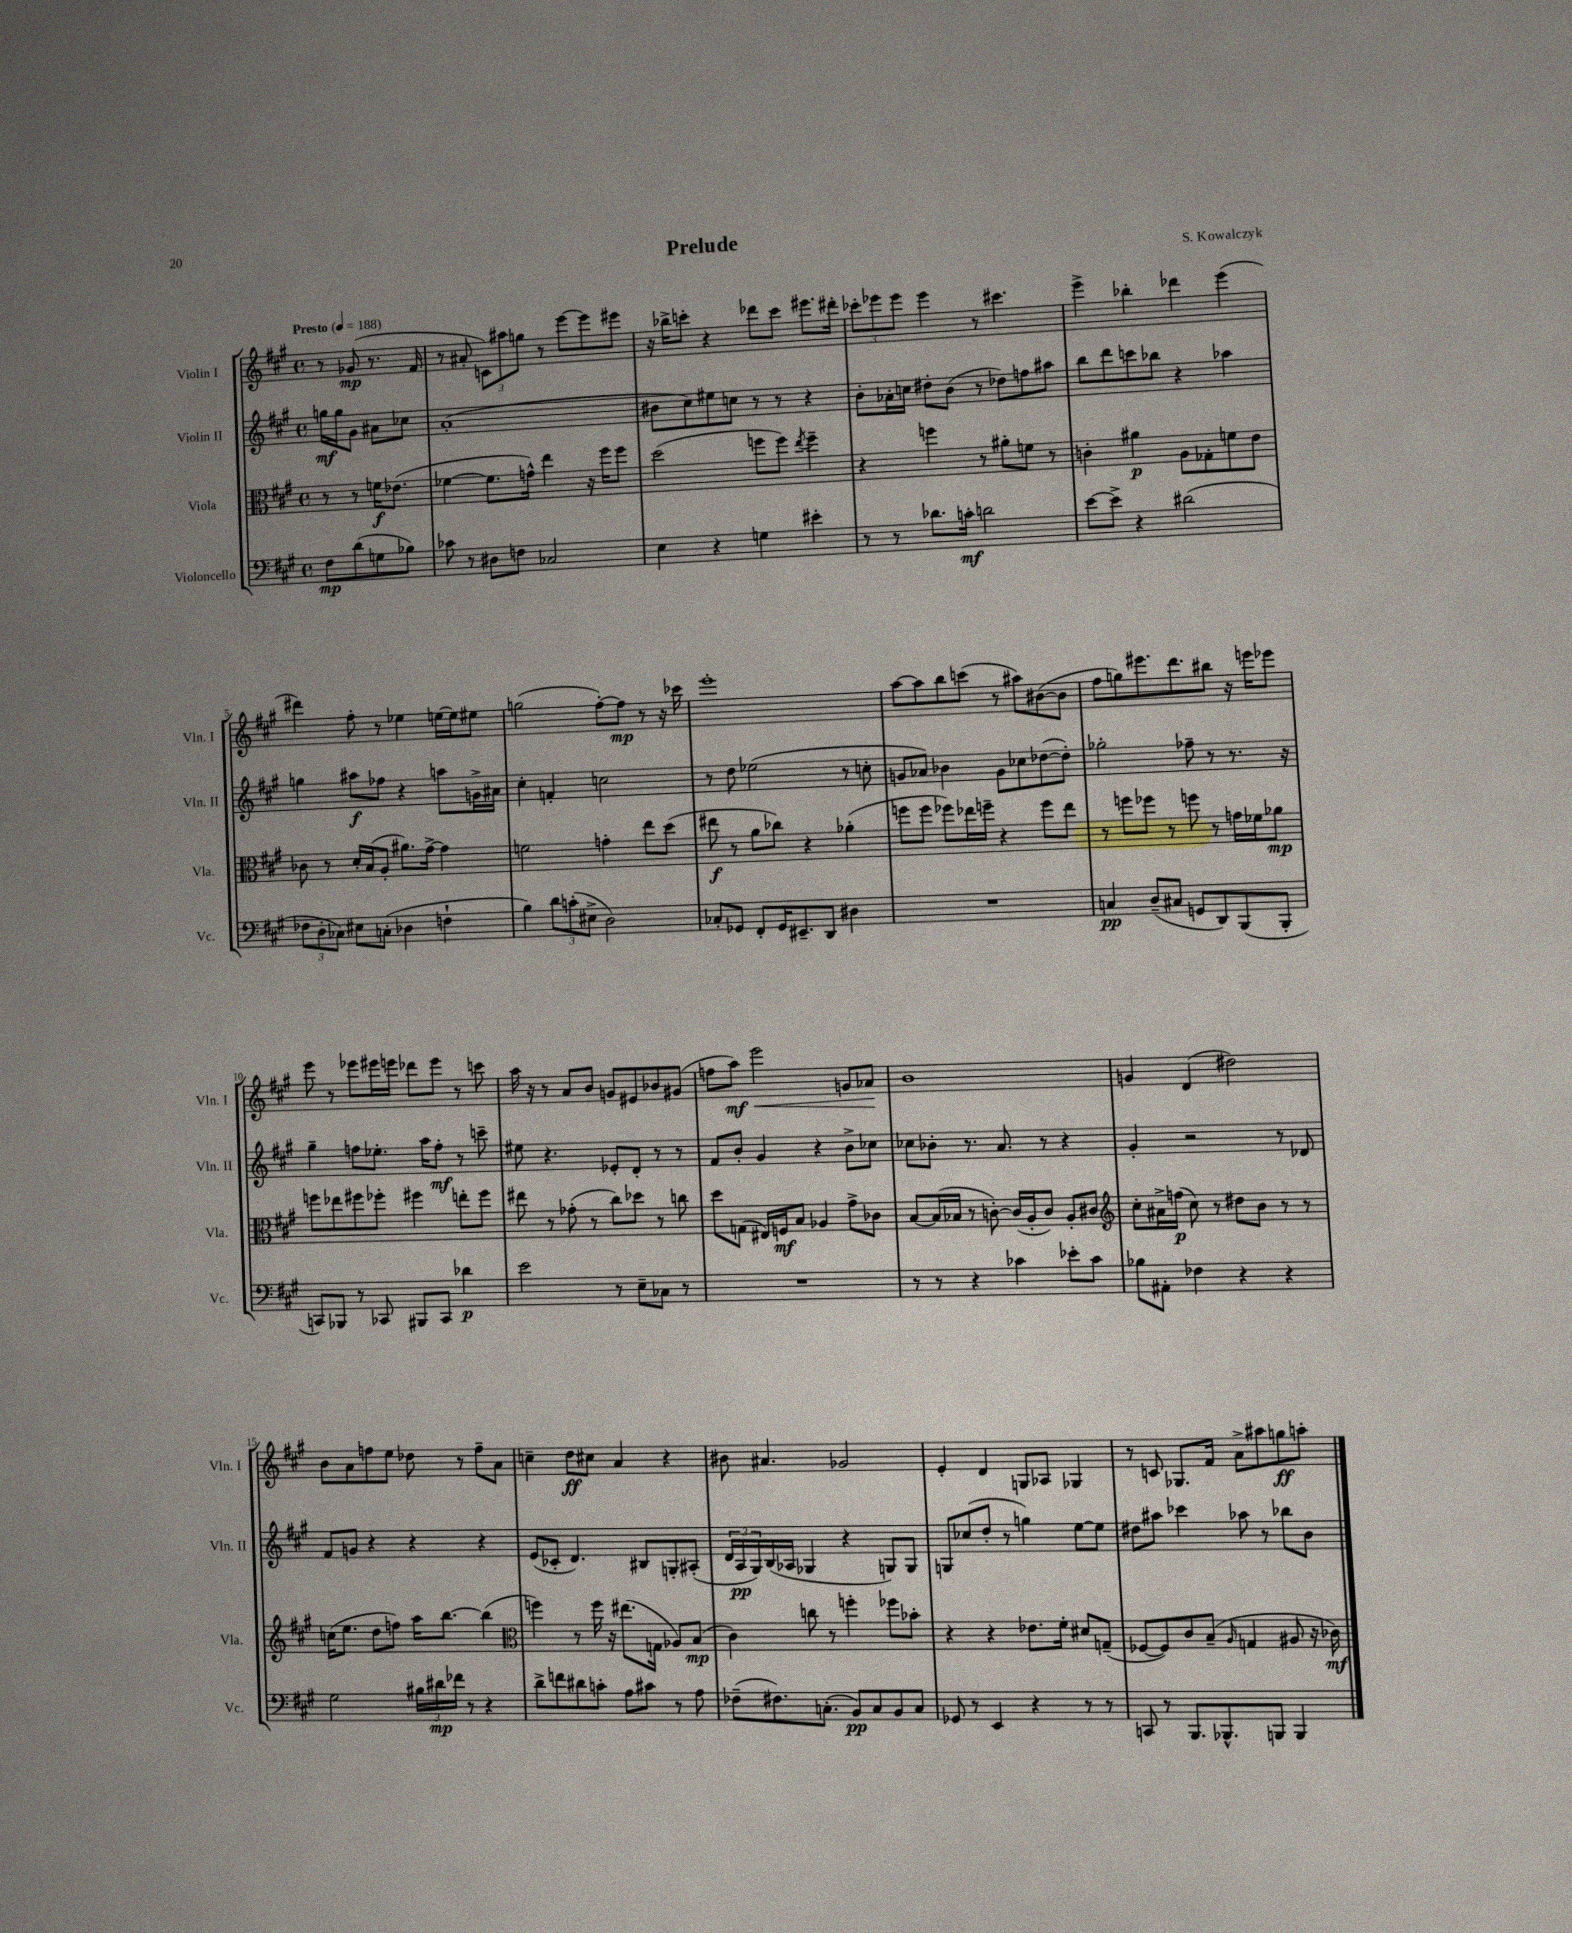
\header { title = "Prelude" composer = "S. Kowalczyk" }
<<
\new StaffGroup <<
\new Staff = "s0" \with { instrumentName = "Violin I" shortInstrumentName = "Vln. I" } {
    \clef treble \key a \major \defaultTimeSignature \time 4/4 \partial 2 \tempo "Presto" 4 = 188
    r8 ges'8\mp( r8. fis'16 |
    r8 ais'8-. \tuplet 3/2 { c'8) ais''8 g''8 } r8 e'''8~ e'''8 eis'''8 |
    r16 bes''16-> c'''8-. r4 des'''8 c'''8 eis'''8. dis'''16-. |
    \tuplet 3/2 { ces'''8-. ees'''8 ees'''8 } ees'''4 r8 cis'''4. |
    e'''4-> bes''4-. des'''4 e'''4( |
    dis'''4) fis''8-. r8 ees''4 e''16~ e''16 eis''8 |
    g''2( fis''8~-.) fis''8\mp r8 r16 ces'''16 |
    e'''1-. |
    a''8~ a''8 b''8 c'''8( r8 ais''8) bis'8~( bis'8 |
    fis''8 g''8) eis'''8. d'''8. bis''8 r16 e'''16 ees'''8 |
    e'''8 r8 ees'''8 eis'''16 e'''16 des'''8 e'''8 r8 c'''8 |
    a''16 r16 r8 a'8 b'8 g'8 eis'8 bes'8 gis'8( |
    f''8 a''8\mf) e'''2\< g'8 aes'8\! |
    b'1 |
    g'4 d'4( dis''2) |
    b'8 a'8 f''8 e''8 des''8 r8 f''8-- a'8 |
    c''4-- d''8\ff cis''8 a'4 r4 |
    bis'8 ais'4. ges'2 |
    e'4-. d'4 g8 aes8 ges4 |
    r8 c'8 ges8. fis'16 a'8-> ais''8 g''8\ff a''8-. \bar "|." |
}
\new Staff = "s1" \with { instrumentName = "Violin II" shortInstrumentName = "Vln. II" } {
    \clef treble \key a \major \defaultTimeSignature \time 4/4 \partial 2
    g''16\mf g''16 gis'8 ais'8 ces''8 |
    a'1-.( |
    bis'8 cis''8) eis''8 c''8 r8 r8 r4 |
    b'8-. aes'16-. c''16 dis''8-. b'8( r8 des''8) f''8 ais''8 |
    b''8 d'''8 c'''8 bes''8 r4 aes''4 |
    g''4 ais''8\f fes''8 r4 a''8 g'16-> ais'16 |
    cis''4-. f'4-. c''2 |
    r8 d''8 ees''2( r8 c''8-. |
    g'8 aes'8) bes'4 g'8 ces''8 des''8~( des''8-.) |
    ges''2-. fes''8-- r8 r8. r16 |
    gis''4-- f''8 ees''8.-. a''16 f''8-.\mf r8 c'''8-- |
    eis''8 r4. ees'8-. d'8-. r8 r8 |
    fis'8 b'8-. gis'4 r4 b'8-> ces''8 |
    ces''8 bes'8-. r8. a'8. r8 r4 |
    gis'4-. r2 r8 des'8 |
    fis'8 g'8 r4 r4 r4 |
    e'8( ces'8-. d'4.) bis8 g8-. ais8-.( |
    \tuplet 3/2 { d'16 a16\pp gis16) } b16( aes16 ges4 r4 g8) g8 |
    g8 ces''8( d''8-. r8 g''4) e''8~ e''8 |
    dis''8 ais''8 ces'''4 aes''8 r8 bes''8 b'8 \bar "|." |
}
\new Staff = "s2" \with { instrumentName = "Viola" shortInstrumentName = "Vla." } {
    \clef alto \key a \major \defaultTimeSignature \time 4/4 \partial 2
    r8 r8 f'16\f ees'8.( |
    fes'4~ fes'8. g'16-^) e''4 r16 fis''16 fis''8 |
    d''2( f''8 f''8) \acciaccatura { e''8 } f''4-- |
    r4 f''4 r8 ais'8-. f'8 r8 |
    c'4-. ais'4\p a8 ges8-. f'8 e'8 |
    ces'8 r8 d'16-. b16( a8-. ais'8.) gis'16~-> gis'4 |
    f'2 g'4-. e''8 d''8( |
    eis''8\f r8 a'8 ces''8) r4 aes'4-.( |
    f''8 f''8 fes''8) ees''16 f''16-- r4 f''8 ees''8 |
    r8 f''8 fes''8 r8 f''8 r8 g'16 fes'16 aes'8\mp |
    f''8 ees''8 fis''8 fes''8-. fis''4 e''8-. fis''8 |
    eis''8 r8 ges'8-.( r8 cis''8) des''8 r8 c''8 |
    d''8 g8( eis16) f16\mf b8 aes4 gis'8-> ces'8 |
    b8~ b16( bes16 r8 c'8~-.) c'16( a16-. c'8) a8-. cis'8 |
    \clef treble cis''8-. ais'16-> f''16\p( cis''8) r8 dis''8 b'8 r8 r8 |
    c''16( e''8. d''8 f''8) a''16 b''8.~ b''4( |
    \clef alto f''4) r8 f''16 r16 eis''8.( g16 aes8) b8\mp( |
    cis'4) c''8 r8 f''4-. fes''8 bes'8-. |
    r4 r4 ees'8. fis'16-. dis'8 g8--( |
    fes8~ fes8) cis'8 b8--( \grace { a16 } g4 ais8 r16 ces'16\mf) \bar "|." |
}
\new Staff = "s3" \with { instrumentName = "Violoncello" shortInstrumentName = "Vc." } {
    \clef bass \key a \major \defaultTimeSignature \time 4/4 \partial 2
    fis8\mp d'8( g8 bes8) |
    ces'8 r8 dis8 f8 ces2 |
    e4 r4 g4 eis'4-. |
    r8 r8 des'8. c'16-.\mf d'2 |
    e'8~ e'8-> r4 dis'2( |
    \tuplet 3/2 { fes8 d8-. ces8) } eis8 c8-.( des4 f4-! |
    b4) \tuplet 3/2 { d'8 c'8-.( eis8-> } d2) |
    ces8-. ges,8 fis,8-. ges,16 eis,8.-- d,8 dis4 |
    R1 |
    c4\pp d8--( cis8 g,8 d,8) b,,8( b,,8-. |
    c,8) bes,,8 r8 ces,8 bis,,8 ces,8 des'4\p |
    e'2 r8 e8-- ces8 r8 |
    R1 |
    r8 r8 r4 ces'4 ees'8-. ces'8 |
    bes8 ais,8-. fes4 r4 r4 |
    gis2 \tuplet 3/2 { bis16 dis'16\mp fes'16 } r8 r4 |
    d'8-> f'8 dis'8 c'8-. a8 cis'8 r8 a8 |
    fes8--( fis8.) c8.-.( b,8\pp) c8 b,8 c8 |
    ges,8 r8 e,4 r4 r8 r8 |
    c,8 r8 b,,8. bes,,8.-^ b,,8 b,,4 \bar "|." |
}
>>
>>
